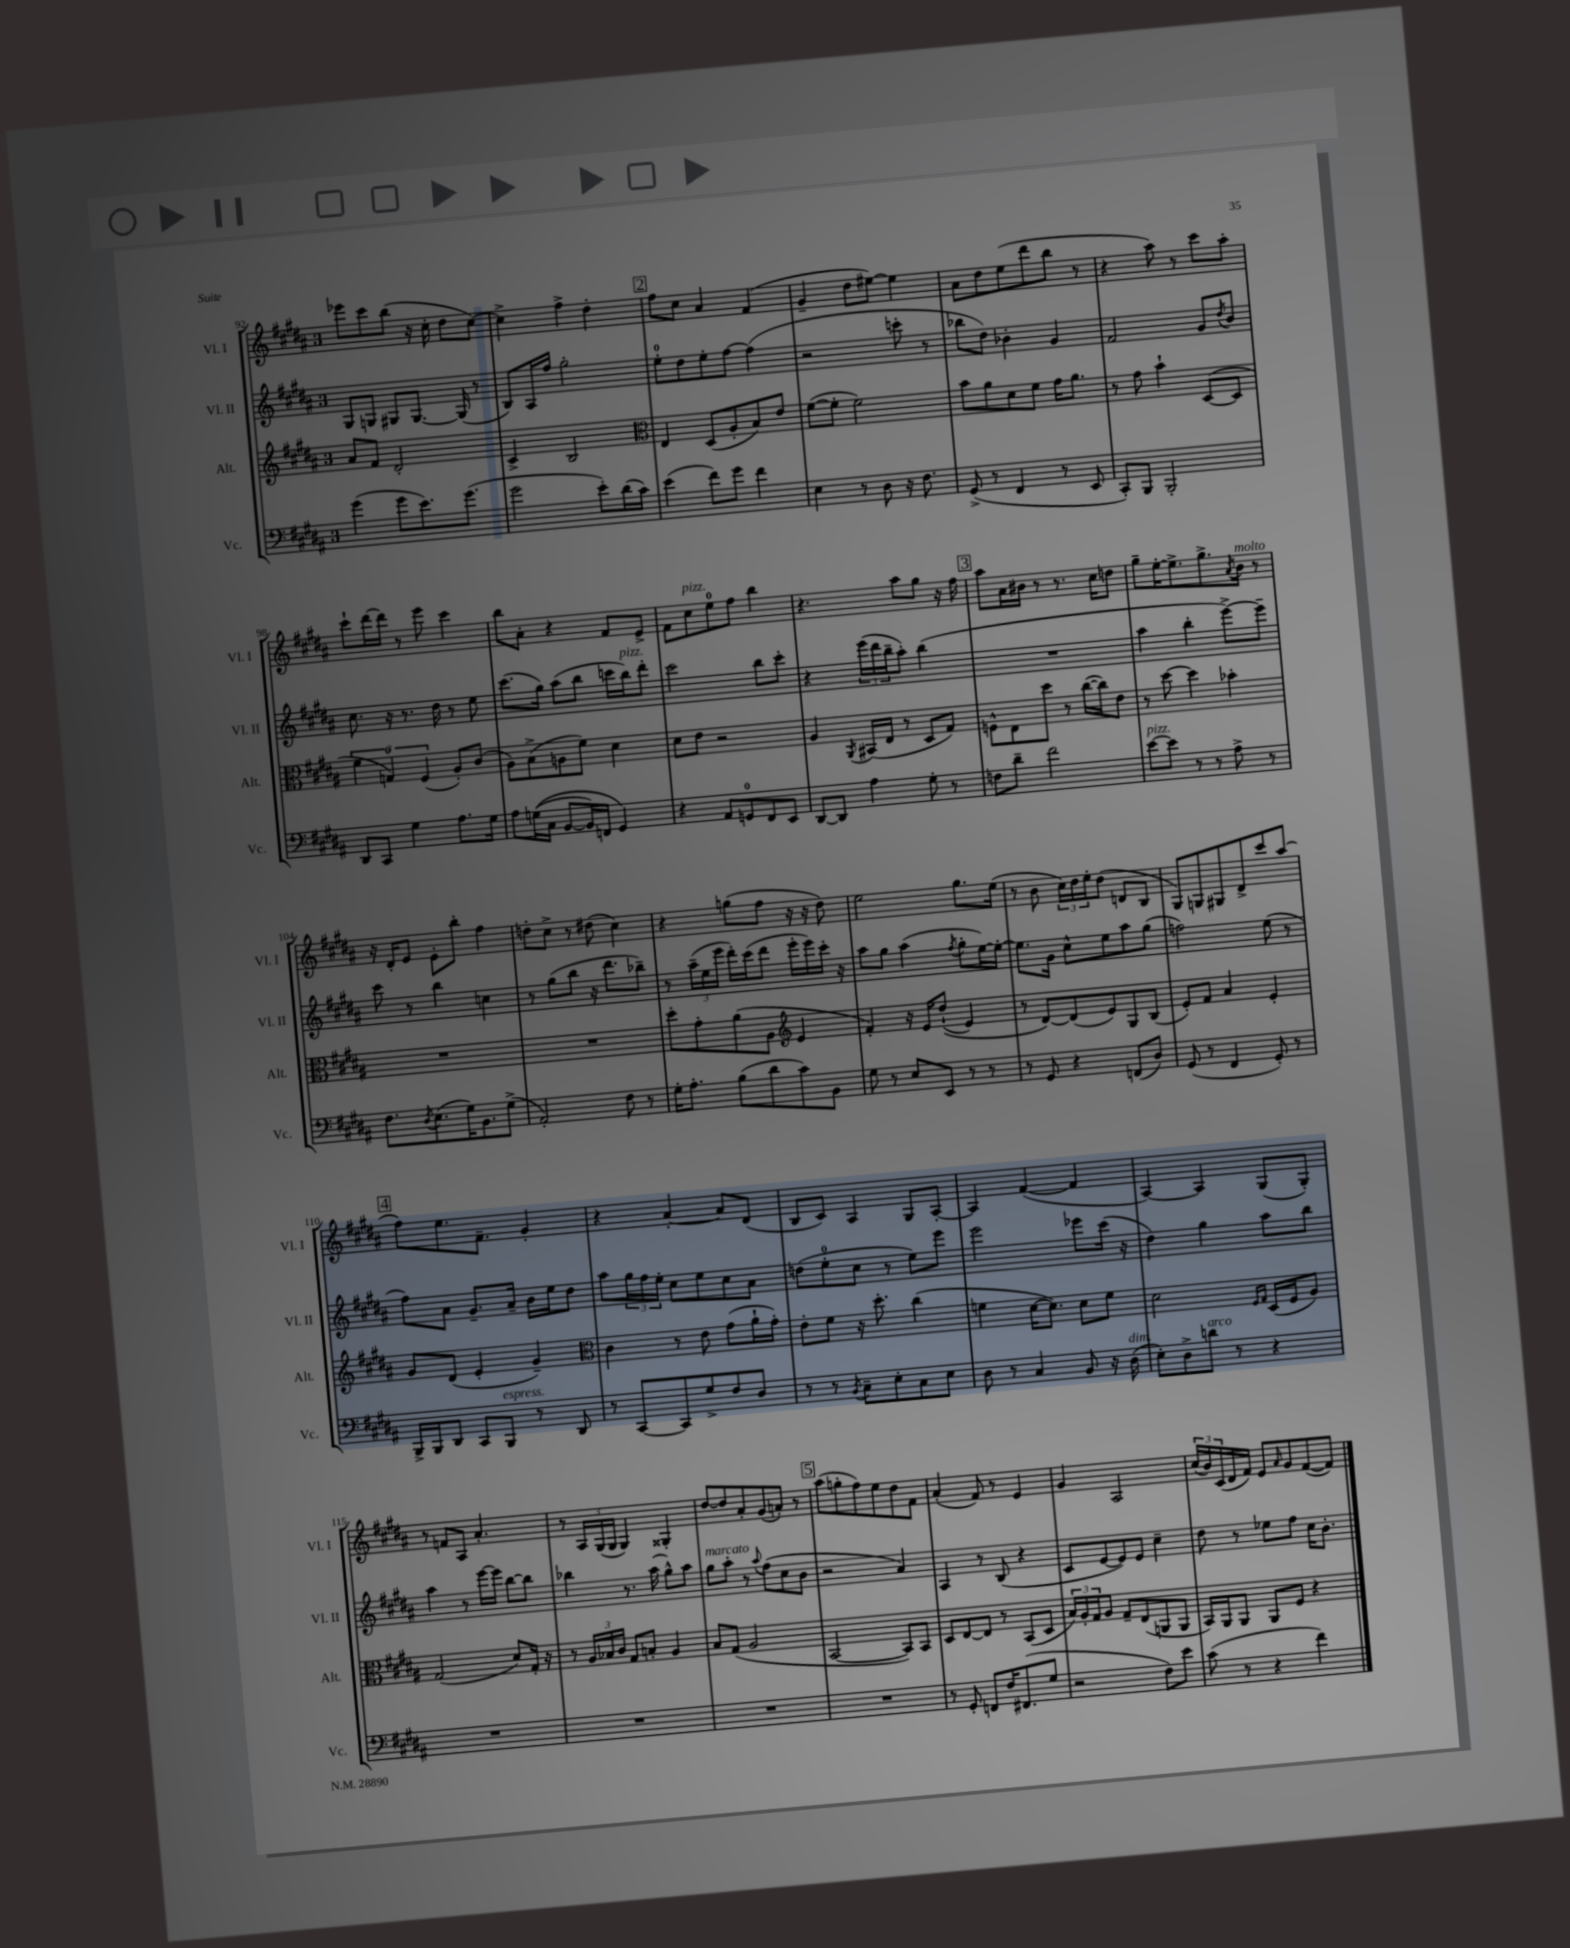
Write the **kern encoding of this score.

**kern	**kern	**kern	**kern
*part4	*part3	*part2	*part1
*staff4	*staff3	*staff2	*staff1
*I"Vc.	*I"Alt.	*I"Vl. II	*I"Vl. I
*I'Vc.	*I'Alt.	*I'Vl. II	*I'Vl. I
*clefF4	*clefG2	*clefG2	*clefG2
*k[f#c#g#d#a#]	*k[f#c#g#d#a#]	*k[f#c#g#d#a#]	*k[f#c#g#d#a#]
*M3/4	*M3/4	*M3/4	*M3/4
=92	=92	=92	=92
(4g#\	8a#/L	8G#/L	8eee-X\L
.	8f#/J	8Gn/J	8ccc#\
8g#\L	2d#'/	8G#X/L	(8bb\J
8.e\)	.	[8.G#/J	16r
.	.	.	16cc#'\
.	.	.	8dd#\L
(8.g#\J	.	(16G#/]	.
.	.	8r	[8cc#\J)
=93	=93	=93	=93
2g#\	4c#^/	8B/L)	4cc#^\]
.	.	16A#/L	.
.	.	16ff#/JJ	.
.	2B/	2gg#'\	4ff#^\
8e'\L)	.	.	4dd#'\
(16d#\L	.	.	.
16c#\JJ)	.	.	.
!!LO:REH:place=s1:t=2
=94	=94	=94	=94
*	*clefC3	*	*
(4e\	4E/	8ee'\L	8ff#\L
.	.	8dd#\	8cc#\J
8f#\L)	(8D#/L	8ee'\	4a#/
8g#\J	8A#'/	[8ff#\J	.
4f#\	8B/)	(4ff#\]	(4f#/
.	8e/J	.	.
=95	=95	=95	=95
4E\	([8f#\L	2r	4g#~/
.	8f#'\J]	.	.
8r	2f#\)	.	8dd#\L
8D#\	.	.	[8ee#X\J)
16r	.	8cccn'\	4ee#\]
8.F#\	.	.	.
.	.	8r	.
=96	=96	=96	=96
(8GG#^/	8b\L	8bb-X\L	8a#\L
8r	8a#\	8dd#\J)	8dd#\
4FF#/	8d#\	4b-X'\	(8ee\
.	8f#\J	.	8ddd#\
8r	16g#\KL	4g#/	8bb\J
.	8.a#\J	.	.
8EE/	.	.	8r
=97	=97	=97	=97
8CC#'/L)	8r	2f#/	4r
8BBB/J	8g#\	.	.
2BBB'/	4b`\	.	8aa#\)
.	.	.	8r
.	([8D#/L	8g#/L	8ccc#\L
.	.	8qdd#/	.
.	8D#/J]	8b/J	8aa#'\J
!!LO:LB:g=z
=98	=98	=98	=98
8DD#/L	6f#\	8.cc#\	8ccc#`\L
8CC#/J	.	.	[16ddd#\L
.	6Gn/)	.	.
.	.	16r	16ddd#\JJ]
4G#\	.	8.r	8r
.	(6F#/	.	.
.	.	.	8eee\
.	.	16dd#\	.
8.A#\L	8A#'/L)	8r	4ccc#\
.	(8c#/J	8ee\	.
16G#\Jk	.	.	.
=99	=99	=99	=99
8A#\L	8A#\L)	(8.ccc#\L	8bb\L
((16Gn\L	(8B^\	.	8a#'\J
16C#\JJ	.	16gg#\Jk)	.
[8BB/L	8An\	(8aa#\L	4r
16BB/L])	8f#\J)	8bb\J	.
16FFn/JJ	.	.	.
4GG#/)	4d#\	16cccn\LL	8f#/L
!	!	!LO:TX:a:i:t=pizz.	!
.	.	16bb\J)	.
.	.	8ddd#'\J	8e^/J
=100	=100	=100	=100
4r	8d#\L	2ccc#\	8f#\L
!	!	!	!LO:TX:a:i:t=pizz.
.	8e\J	.	8cc#\
8AA#/L	2r	.	8ee\
8GGn/	.	.	8ff#\J
8FF#/	.	8bb\L	4bb\
8EE/J	.	8ccc#'\J	.
=101	=101	=101	=101
[8DD#/L	4A#/	4r	4.r
8DD#/J]	.	.	.
.	8qAA#/	.	.
4A#\	(16BB#X/LL	(24eee\LL	.
.	.	24ddd#\	.
.	16E/JJ	.	.
.	.	24bb~\J	.
.	8r	8aa#'\J)	8aa#\L
8G#'\	8D#/L	(4bb\	8gg#\J
8r	8G#/J)	.	16r
.	.	.	16ff#\
!!LO:REH:place=s1:t=3
=102	=102	=102	=102
8Fn\L	8Fn^^\L	2.r	8aa#\L
8d#~\J	8E\	.	16a#\L
.	.	.	16b#X\JJ
2f#\	8dd#\J	.	8r
.	8r	.	8.r
.	([16cc#\LL	.	.
.	16cc#\J])	.	16cc#\KL
.	8e\J	.	8ddn\J
=103	=103	=103	=103
!LO:TX:a:i:t=pizz.	!	!	!
[8e\L	8r	4aa#\	8gg#~\L
8e\J]	[8dd#\	.	[16ee'\K
.	.	.	8.ee^\]
8r	4dd#\]	4bb'\	.
8r	.	.	8.gg#^\
8A#^\	4b-X'\	[8eee^\L)	.
.	.	.	8qa#/
!	!	!	!LO:TX:a:i:t=molto
.	.	.	16b\Jk
8r	.	8eee~\J]	8r
!!LO:LB:g=z
=104	=104	=104	=104
8.F#\L	2.r	8ccc#\	16r
.	.	.	16d#'/KL
.	.	8r	8e/J
8qD#/	.	.	.
(8.E\	.	.	.
.	.	4bb\	8e'\L
16G#\K)	.	.	8bb'\J
8.BB\	.	.	.
.	.	4ccn\	4ff#\
(8G#^\J	.	.	.
=105	=105	=105	=105
2AA#'/)	2.r	8r	8ddn'\L
.	.	(8gg#\L	8cc#^\J
.	.	8bb\J	8r
.	.	16r	(8dd#X\
.	.	8.ddd#\L	.
8F#\	.	.	4cc#\)
8r	.	8bb-X~\J)	.
=106	=106	=106	=106
16G#'\KL	8dd#'\L	8r	4r
8.A#'\J	.	.	.
.	8g#'\	(24aa#~\LL	.
.	.	24ee\	.
.	.	24eee\JJ	.
(8B\L	(8a#\	16ddd#'\LL)	(8ggn\L
.	.	(16ccc#\J	.
8d#\	8A#\J	8ddd#\J	8ff#\J
*	*clefG2	*	*
8c#\)	4e/	16eee'\LL	16r
.	.	16eee\)	16r
8BB\J	.	16ccc#'\JJ	8dd#\)
.	.	16r	.
=107	=107	=107	=107
8G#\	4f#'/)	8aa#\L	2ee\
8r	.	8gg#\J	.
8E/L	16r	(4aa#\	.
.	16e/KL	.	.
8EE/J	((8dd#`/J	.	.
.	.	8qff#/	.
8r	4e/)	8gg#'\L	8.gg#\L
8r	.	[16ee\L)	.
.	.	16ee'\JJ_	(16ee\Jk
=108	=108	=108	=108
8r	8r	8.ee\L]	8r
8GG#/	[8d#/L)	.	8b\
.	.	16g#\Jk	.
4r	(8d#/]	8cc#^^\L	24cc#\LL)
.	.	.	24dd#\
.	.	.	24ee'\J
.	8e/)	8ee\	(8dd#\J
(8FFn/L	8G#/	8aa#\	8dn/L
8D#/J)	(8B/J	(8gg#\J	8B/J
=109	=109	=109	=109
(8GG#/	8e'/L)	2ffn\)	8G#/L)
8r	8f#/J	.	8Gn/
4FF#/	4a#/	.	8G#X/
.	.	.	8d#^/
8GG#'/)	4e'/	(8ee\	8ccc#/
8r	.	8r	(8aa#/J
!!LO:LB:g=z
!!LO:REH:place=s1:t=4
=110	=110	=110	=110
16BBB^/LL	8g#/L	8ff#\L)	8ff#\L)
16BBB/J	.	.	.
8DD#/J	(8d#/J	8a#\J	8.ee\
8CC#/L	4e'/	8.g#~/L	.
.	.	.	8.f#~\J
!LO:TX:a:i:t=espress.	!	!	!
8BBB/J	.	.	.
.	.	16a#~/Jk	.
8r	4g#~/)	16b\LL	4g#'/
.	.	16ee\J	.
8DD#/	.	8dd#\J	.
=111	=111	=111	=111
*	*clefC3	*	*
8r	4c#\	8aa#\L	4r
[8CC#/L	.	24gg#\L	.
.	.	24ff#\	.
.	.	24ee'\JJ	.
8CC#/]	8r	8cc#\L	[4a#'/
8G#^/	8e\	8ee\	.
8F#/	(8g#\L	8cc#\	8a#/L]
8D#/J	16a#`\L	8a#\J	(8d#/J
.	16g#'\JJ)	.	.
=112	=112	=112	=112
8r	8e'\L	(8ddn\L	8B/L
8r	8f#\J	8ee'\	8c#/J)
8qBB/	.	.	.
8C#~\L	16r	8cc#\J	4A#/
.	8.dd#'\	.	.
8E'\	.	8r	.
8C#\	(4cc#\	8ee\L)	8G#/L
8E\J	.	8eee\J	[8A#'/J
=113	=113	=113	=113
8D#\	4fn\	2eee\	4A#/]
8r	.	.	.
4C#/	[16d#\KL	.	([4f#/
.	8.d#\J])	.	.
8BB/	8d#\L	8eee-X\L	4f#/]
16r	8f\J	(16ccc#\Jk	.
!LO:TX:a:i:t=dim.	!	!	!
(16D#\	.	16r	.
=114	=114	=114	=114
8E'\L)	2d#\	4dd#\)	[4A#/)
8D#^\	.	.	.
!LO:TX:a:i:t=arco	!	!	!
8dn\J	.	4gg#\	4A#/]
8r	.	.	.
.	16qqF#/LL	.	.
.	16qqG#/JJ	.	.
4r	(16D#/LL	8aa#\L	(8G#/L
.	16F#/J	.	.
.	8A#/J)	8bb\J	8G#'/J)
!!LO:LB:g=z
=115	=115	=115	=115
2.r	(2G#/	4aa#\	8r
.	.	.	8fn/L
.	.	8r	8A#/J
.	.	[16eee\LL	4.a#'/
.	.	16eee\JJ]	.
.	8d#/L)	[8bb\L	.
.	16G#'/Jk	8bb\J]	.
.	16r	.	.
=116	=116	=116	=116
2.r	8r	4bb-X\	8r
.	24A#/LL	.	24A#/LL
.	24B-X/	.	(24G#/
.	24c#/JJ	.	24G#/JJ
.	8G#/L	8.r	4G#/)
.	8Bn'/J	.	.
.	.	(16aa#\	.
.	4A#/	8gg#^^\L)	4G##X'/
.	.	8aa#\J	.
=117	=117	=117	=117
!	!	!LO:TX:a:i:t=marcato	!
2.r	8B/L	8gg#\L	[8dd#/L
.	(8G#/J	8aa#'\J	8dd#/]
.	2A#/	8r	8a#'/
.	.	8qqaa#/	.
.	.	(8ff#\L	(8g#/
.	.	8cc#\	8an'/J)
.	.	8b\J	8r
!!LO:REH:place=s1:t=5
=118	=118	=118	=118
2.r	[2BB/	2r	(8aa#\L
.	.	.	8ggn'\
.	.	.	8ff#\)
.	.	.	8ee\
.	8BB/L])	4a#/)	8dd#\
.	8BB/J	.	8f#\J
=119	=119	=119	=119
8r	8D#/L	4A#/	(4a#'/
8GG#'/	[8E/	.	.
8FFn/L	8E/J]	8r	8f#/)
16F#/K	8r	(8B/	8r
(8.FF#X/	.	.	.
.	(8BB/L	4r	4e/
8G#/J	8D#/J	.	.
=120	=120	=120	=120
2r	24B/LL)	8c#/L	4g#/
.	24A#'/	.	.
.	24G#/J	.	.
.	8A#/J	[8e/	.
.	8G#~/L	8e/])	2A#/
.	(8E/	8e/J	.
8F#\L)	8AAn/	4cc#~\	.
8e\J	8AA/J	.	.
=121	=121	=121	=121
(8c#\	16BB/LL)	8dd#\	(24cc#/LL
.	.	.	24b/)
.	16AA#/J	.	.
.	.	.	(24c#/
8r	8AA#/J	8r	16d#/
.	.	.	16f#/JJ)
4r	8AA#/L	8ee-X\L	8e/L
.	.	.	16qqa#/
.	8F#/J	8ff#\J	8g#/
4f#\)	4r	16cc#\KL	([8f#/
.	.	8.b'\J	.
.	.	.	8f#/J])
==	==	==	==
*-	*-	*-	*-
